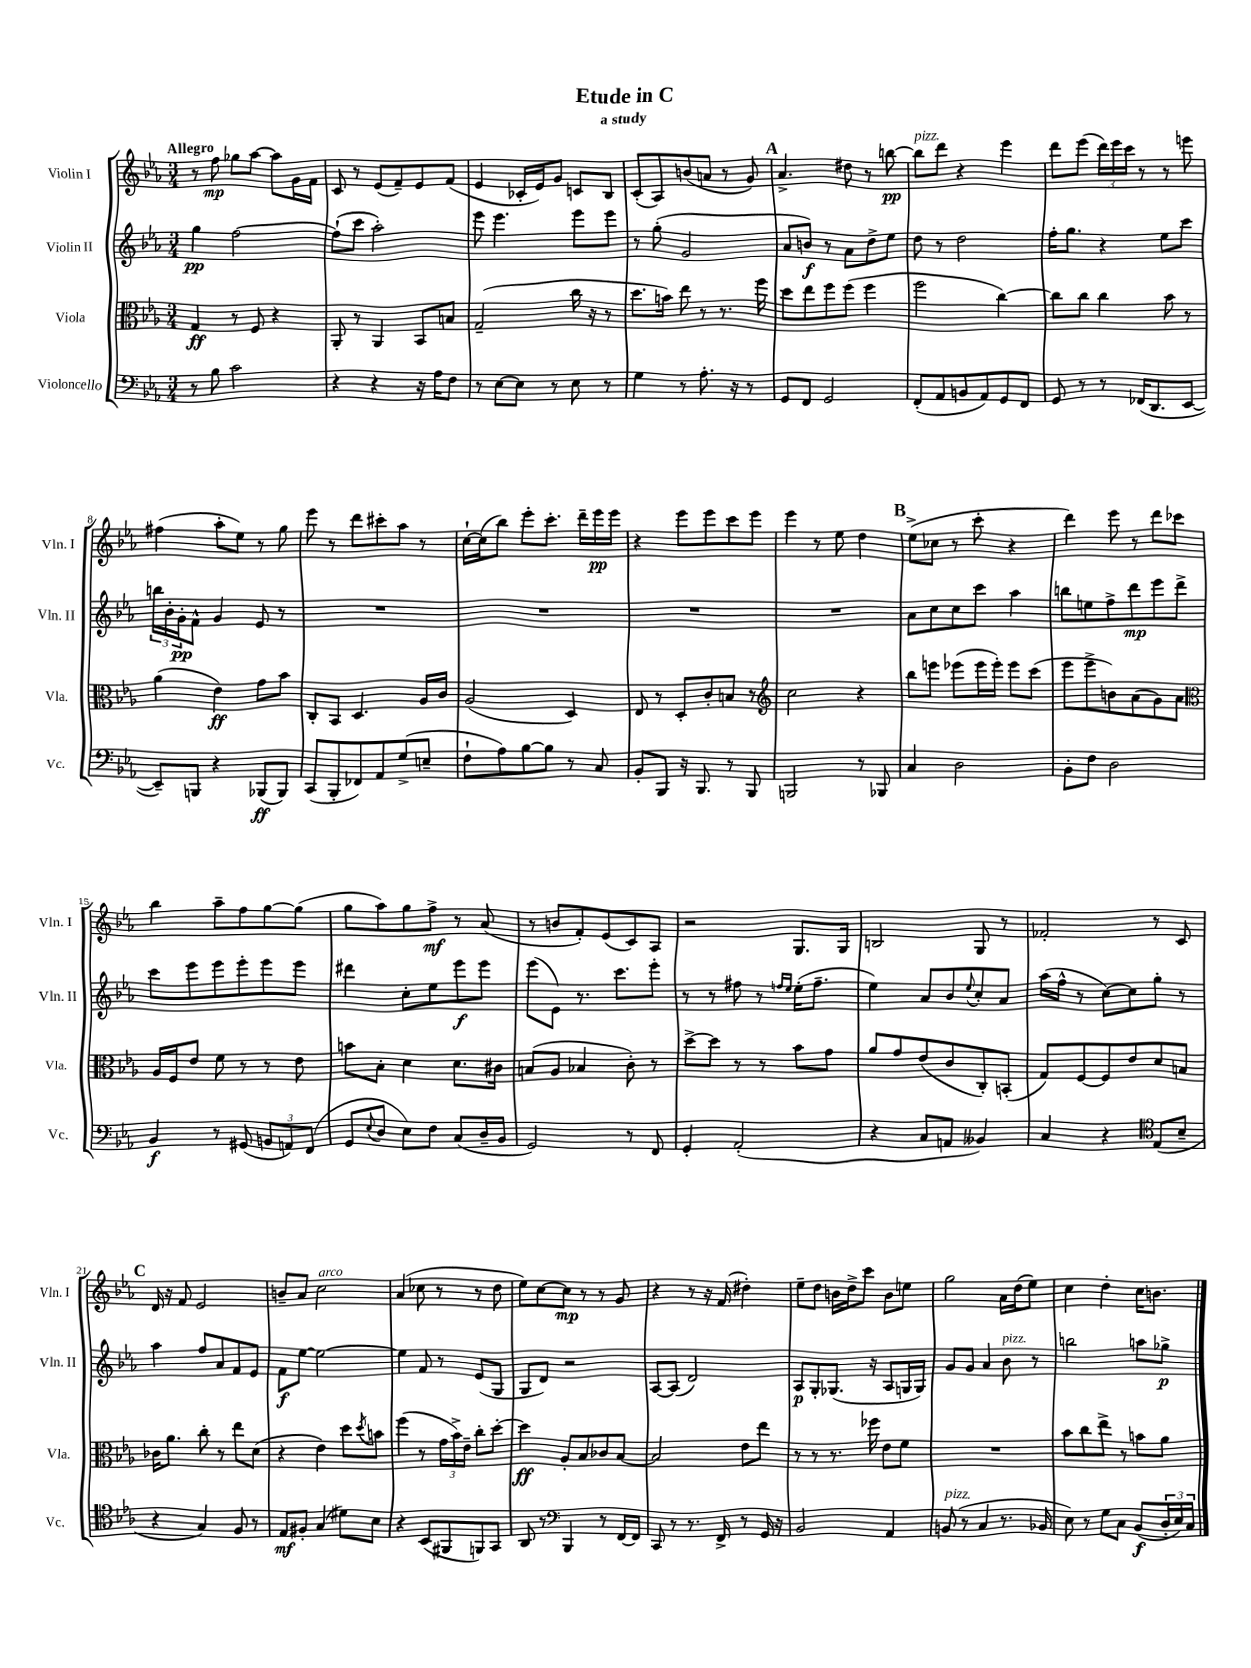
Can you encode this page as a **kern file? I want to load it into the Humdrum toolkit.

**kern	**kern	**kern	**kern
*staff4	*staff3	*staff2	*staff1
*clefF4	*clefC3	*clefG2	*clefG2
*k[b-e-a-]	*k[b-e-a-]	*k[b-e-a-]	*k[b-e-a-]
*M3/4	*M3/4	*M3/4	*M3/4
8r	4G/	4gg\	8r
8B-\	.	.	8ff\
2c\	8r	[2ff\	8gg-\L
.	8F/	.	[8aa-\J
.	4r	.	8aa-\]L
.	.	.	16g\L
.	.	.	16f\JJ
=	=	=	=
4r	8AA-'/	(8ff`\]L	8c/
.	8r	8ccc\J	8r
4r	4AA-/	2aa-'\)	(8e-/L
.	.	.	8f~/)
16r	8BB-/L	.	8e-/
16A-\LK	.	.	.
8F\J	8B/J	.	(8f/J
=	=	=	=
8r	(2G~/	8eee-\	4e-/
[8E-\L	.	4.eee-\	.
8E-\]J	.	.	16c-'/LL
.	.	.	16e-/J)
8r	.	.	8g/J
8E-\	16cc\	8eee-\L	8c/L
.	16r	.	.
8r	8r	8eee-\J	8B-/J
=	=	=	=
4G\	8.dd\L	8r	(8c'/L
.	.	(8gg'\	8A-/)
.	16b\Jk)	.	.
8r	8ee-\	2g/	(8b/
8.A-'\	8r	.	8a/J
.	8.r	.	8r
16r	.	.	.
8r	.	.	8g/)
.	16ff\	.	.
=	=	=	=
8GG/L	8dd\L	8a-/L	4.a-^/
8FF/J	8ee-\	8b/J)	.
2GG/	8ff\	8r	.
.	(8ff\J	8a-\L	8dd#\
.	4ff\	8dd^\	8r
.	.	8ee-\J	[8bb\
=	=	=	=
(8FF'/L	2ff\	8dd\	8bb\]L
8AA-/	.	8r	8ddd\J
8BB/	.	2dd\	4r
8AA-/)	.	.	.
8GG/	[4cc\)	.	4eee-\
8FF/J	.	.	.
=	=	=	=
8GG/	8cc\]L	16ff'\LK	8ddd\L
.	.	8.gg\J	.
8r	8cc\J	.	(8eee-\J
8r	4cc\	4r	24ddd\LL)
.	.	.	24eee-\
.	.	.	24ccc\JJ
(16FF-/LK	.	.	8r
8.DD/	.	.	.
.	8b-\	8ee-\L	8r
[8EE-/J	8r	8ccc\J	8eee\
=	=	=	=
8EE-~/]L)	(4a-\	24bb\LL	(4ff#\
.	.	24b-'\	.
.	.	24g'\J	.
8BBB/J	.	8f^^\J	.
4r	4e-\)	4g/	8aa-'\L
.	.	.	8ee-\J)
(8BBB-/L	8g\L	8e-/	8r
8BBB-/J)	8b-\J	8r	8gg\
=	=	=	=
(8CC/L	8C'/L	2.r	8eee-\
8BBB-'/	8BB-/J	.	8r
8FF-/)	4.D/	.	8ddd\L
8AA-/	.	.	8ccc#'\
(8G^/	.	.	8aa-\J
8E~/J	16A-/LL	.	8r
.	16c/JJ	.	.
=	=	=	=
8F`\L	(2A-/	2.r	[16cc`\LL
.	.	.	(16cc\]J
8A-\)	.	.	8bb-\J)
[8B-\	.	.	8eee-'\L
8B-\]J	.	.	8.ccc'\J
8r	4D/)	.	.
.	.	.	16ddd~\LL
8C/	.	.	16eee-\
.	.	.	16eee-\JJ
=	=	=	=
8BB-'/L	8E-/	2.r	4r
8BBB-/J	8r	.	.
16r	8D'/L	.	8eee-\L
8.BBB-/	.	.	.
.	8c'/	.	8eee-\
8r	8B/J	.	8ccc\
8BBB-/	8r	.	8eee-\J
=	=	=	=
*	*clefG2	*	*
2BBB/	2cc\	2.r	4eee-\
.	.	.	8r
.	.	.	8ee-\
8r	4r	.	4dd\
8BBB-/	.	.	.
=	=	=	=
4C/	8bb-\L	8a-\L	(8ee-^\L
.	8eee\J	8cc\	8cc-\J
2D\	(8eee-\L	8cc\	8r
.	16eee-\L	8ccc\J	8ccc'\
.	16eee-'\JJ)	.	.
.	8eee-\L	4aa-\	4r
.	(8ccc\J	.	.
=	=	=	=
8BB-'\L	8eee-\L	8bb\L	4ddd\)
8F\J	8eee-^\	8ee\	.
2D\	8b\)	8ff^\	8eee-\
.	(8a-\	8ddd\	8r
.	8g\)	8eee-\	8ddd\L
.	8a-\J	8ddd^\J	8ccc-\J
=	=	=	=
*	*clefC3	*	*
4BB-/	16A-/LL	8ccc\L	4bb-\
.	16F/J	.	.
.	8e-/J	8eee-\	.
8r	8f\	8eee-\	8aa-~\L
(8GG#/	8r	8eee-'\	8ff\
12BB/L	8r	8eee-\	[8gg\
12AA/)	.	.	.
.	8e-\	8eee-\J	(8gg\]J
(12FF/J	.	.	.
=	=	=	=
8GG/L	8b\L	4ddd#\	8gg\L
8qqE-/	.	.	.
8D/J	8B-'\J	.	8aa-\)
8E-\L)	4d\	8cc'\L	8gg\
8F\J	.	8ee-\	8ff^\J
(8C/L	8.d\L	8eee-\	8r
16D~/L	.	8eee-\J	(8a-/
16BB-/JJ	16c#\Jk	.	.
=	=	=	=
2GG/)	(8B/L	(8eee-\L	8r
.	8A-/J	8e-\J)	8b/L
.	4B-/	8.r	8f'/)
.	.	.	(8e-/
.	.	8.ccc\L	.
8r	8c'\)	.	8c/)
8FF/	8r	8eee-'\J	8A-/J
=	=	=	=
4GG'/	[8dd^\L	8r	2r
.	8dd\]J	8r	.
(2AA-'/	8r	8ff#\	.
.	8r	8r	.
.	.	16qqff/LL	.
.	.	16qqee-/JJ	.
.	8b-\L	(16ee-'\LK	8.G/L
.	.	8.ff~\J	.
.	8g\J	.	.
.	.	.	16G/Jk
=	=	=	=
4r	8a-/L	4ee-\)	2B/
.	8g/	.	.
8C/L	(8e-/	8a-/L	.
8AA/J	8c/	8b-/	.
.	.	8qqee-/	.
4BB--/)	8C'/)	8cc'/	8G/
.	(8BB'/J	8a-/J	8r
=	=	=	=
4C/	8G/L)	(16aa-\LL	2f-'/
.	.	16ff^^\JJ	.
.	[8F/	8r	.
4r	8F/]	[8cc\L)	.
.	8e-/	8cc\]	.
*clefC4	*	*	*
(8E-/L	8d/	8gg'\J	8r
8B-~/J	8B/J	8r	8c/
=	=	=	=
4r	16c-\LK	4aa-\	16d/
.	8.a-\J	.	16r
.	.	.	8f/
4G/)	8cc'\	8ff/L	2e-/
.	8r	8a-/	.
8F/	8ee-\L	8f/	.
8r	(8d\J	8e-/J	.
=	=	=	=
8E-/L	4r	8f\L	8b~/L
8F#'/J	.	[8ee-\J	8a-/J
(4G/	4e-\)	2ee-\_	2cc\
8d#\L)	8dd\L	.	.
.	8qdd/	.	.
8B-\J	8b\J	.	.
=	=	=	=
4r	(4ff\	4ee-\]	(4a-/
(8BB-/L	8r	8f/	8cc-\
8FF#/	24g\LL	8r	8r
.	24b-^\)	.	.
.	24e-~\JJ	.	.
8FF/)	8cc'\L	(8e-/L	8r
8GG/J	[8dd'\J	8G/J	8dd\
=	=	=	=
8AA-/	4dd\]	8G/L	8ee-\L)
8r	.	8d/J)	[8cc\
*clefF4	*	*	*
4BBB-/	8A-'/L	2r	8cc\]J
.	8B-/	.	8r
8r	8c-/	.	8r
[16FF/LL	[8B-/J	.	8g/
16FF/]JJ	.	.	.
=	=	=	=
8CC/	2B-/]	[8A-/L	4r
8r	.	(8A-/]J	.
8.r	.	2d/)	8r
.	.	.	16r
16FF^/	.	.	(16f/
8r	8e-\L	.	4dd#'\)
16GG/	8ee-\J	.	.
16r	.	.	.
=	=	=	=
2BB-/	8r	8A-/L	8ee-~\L
.	8r	8G'/	8dd\J
.	8.r	(8.G-/J	16b\LL
.	.	.	16dd^\J
.	.	.	8ccc\J
.	16ff-\	16r	.
4AA-/	8e-\L	8A-/L	8b\L
.	8f\J	16G/L	8ee\J
.	.	16G/JJ)	.
=	=	=	=
(8BB/	2.r	8g/L	2gg\
8r	.	8g/J	.
4C/	.	4a-/	.
8.r	.	8b-\	16a-\LL
.	.	.	(16dd\J
.	.	8r	8ee-\J)
16BB-/	.	.	.
=	=	=	=
8E-\)	8b-\L	2bb\	4cc\
8r	8cc\	.	.
8G\L	8ee-^\J	.	4dd'\
8C\J	8r	.	.
(8BB-/L	8b\L	8aa\L	16cc\LK
.	.	.	8.b\J
24D'/L	8a-\J	8gg-^\J	.
24E-/)	.	.	.
24C/JJ	.	.	.
==	==	==	==
*-	*-	*-	*-
